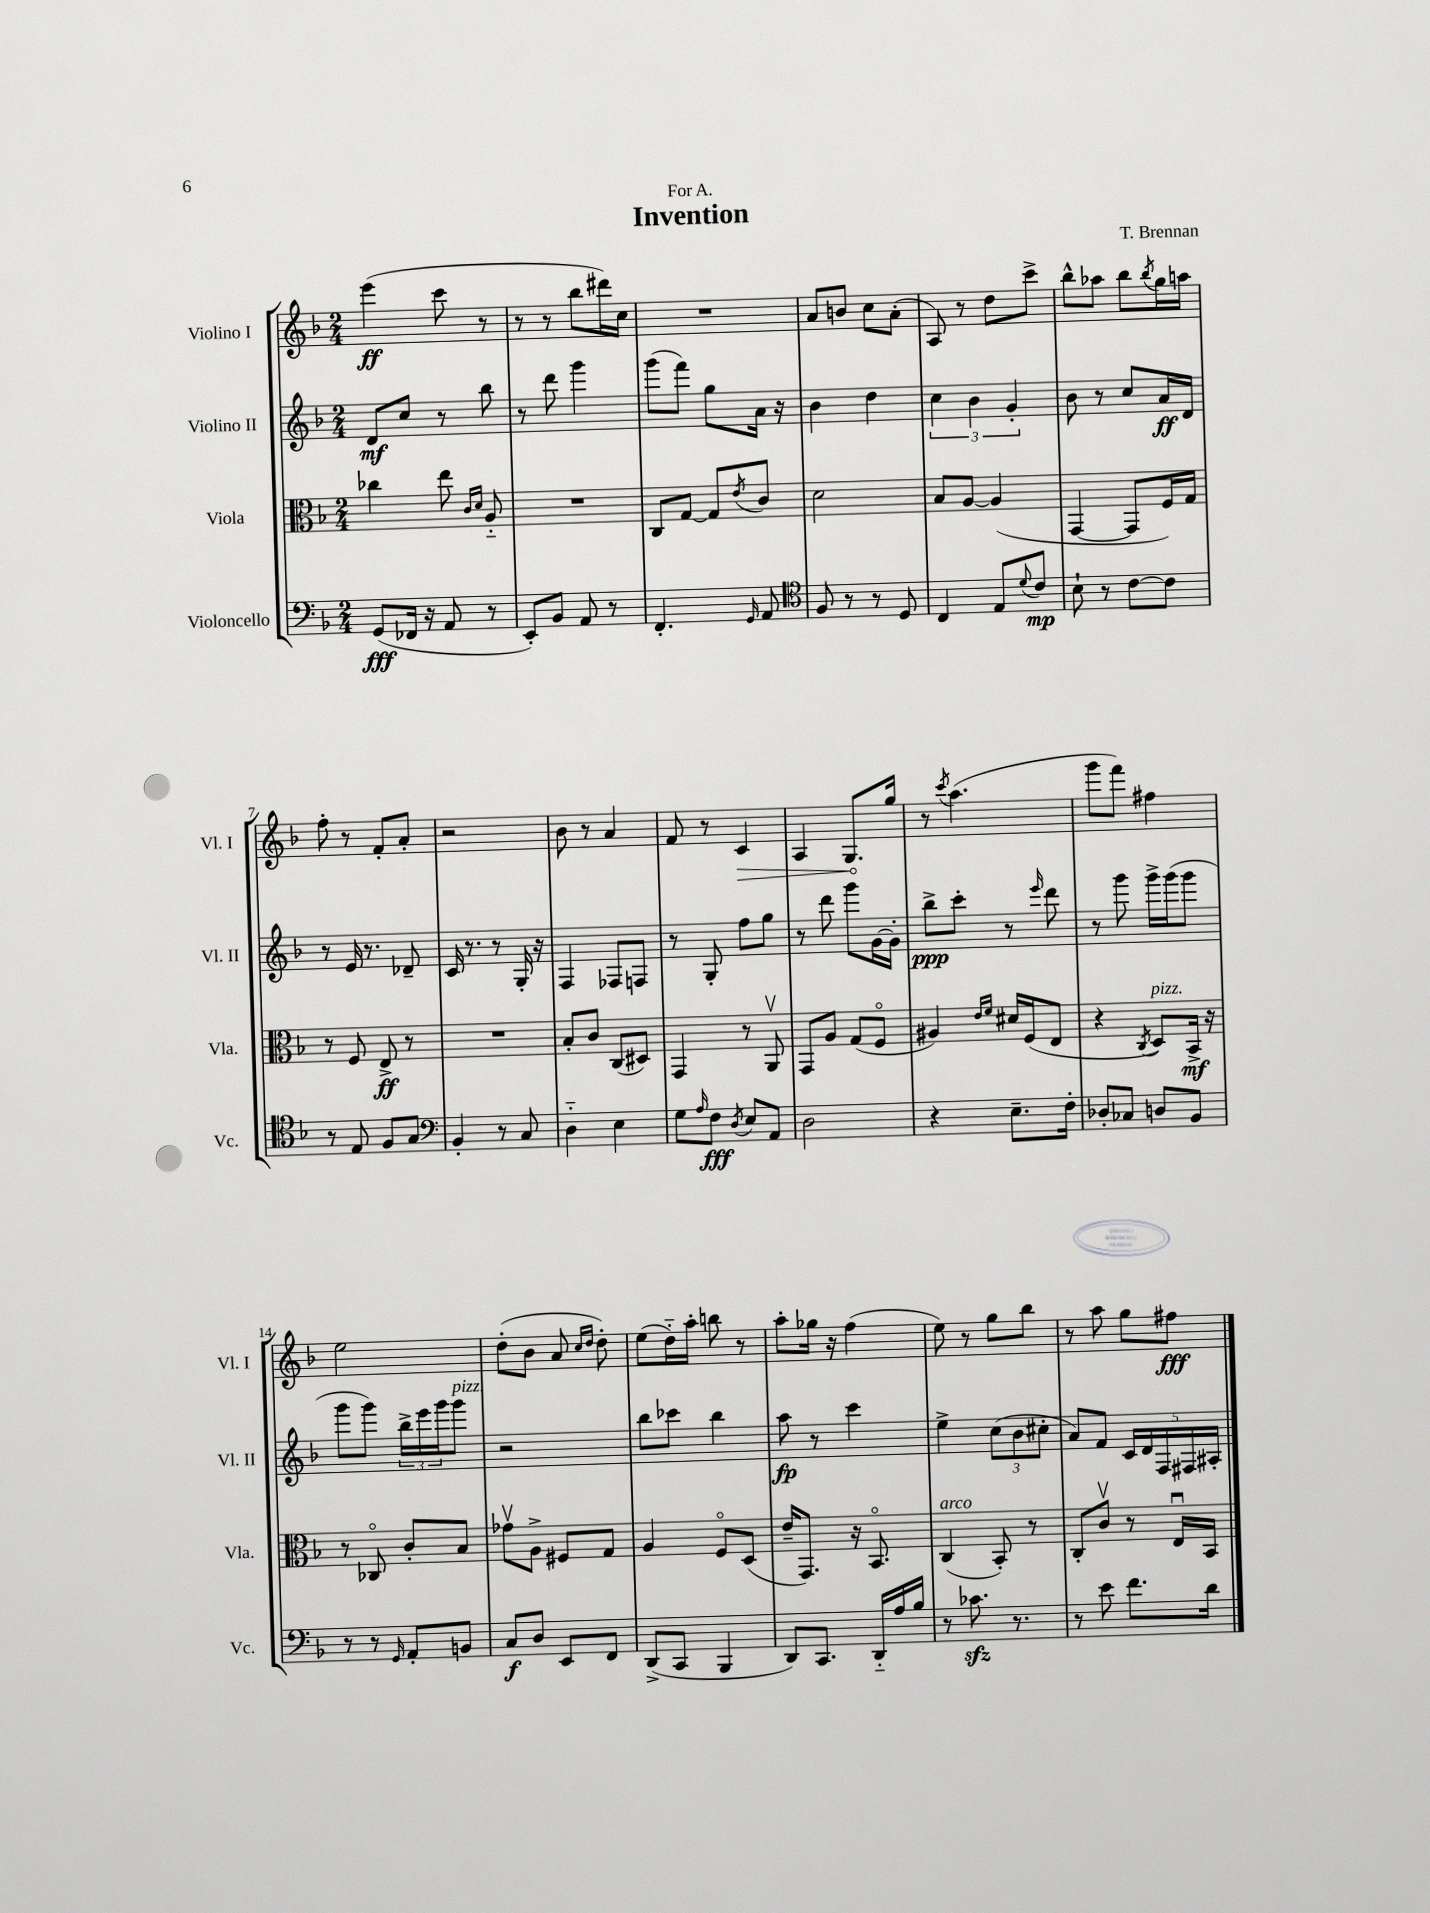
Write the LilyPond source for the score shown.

\header { title = "Invention" composer = "T. Brennan" dedication = "For A." }
<<
\new StaffGroup <<
\new Staff = "s0" \with { instrumentName = "Violino I" shortInstrumentName = "Vl. I" } {
    \clef treble \key f \major \numericTimeSignature \time 2/4
    e'''4\ff( c'''8 r8 |
    r8 r8 bes''8 dis'''16) c''16 |
    R2 |
    a'8 b'8 c''8 a'8-.( |
    a8) r8 d''8 c'''8-> |
    bes''8-^ aes''8 bes''8 \acciaccatura { bes''8 } g''16 a''16 |
    f''8-. r8 f'8-. a'8-. |
    r2 |
    bes'8 r8 a'4 |
    f'8 r8 \once \override Hairpin.circled-tip = ##t c'4\> |
    a4 g8.\! g''16 |
    r8 \acciaccatura { c'''8 } a''4.( |
    g'''8 f'''8) fis''4 |
    e''2 |
    d''8-.( bes'8 a'8 \grace { c''16 d''16 } d''8-.) |
    e''8( d''16-_) a''16-. b''8 r8 |
    a''8-. ges''16 r16 f''4( |
    e''8) r8 g''8 bes''8 |
    r8 a''8 g''8 fis''8\fff \bar "|." |
}
\new Staff = "s1" \with { instrumentName = "Violino II" shortInstrumentName = "Vl. II" } {
    \clef treble \key f \major \numericTimeSignature \time 2/4
    d'8\mf c''8 r8 bes''8 |
    r8 d'''8 g'''4 |
    g'''8( f'''8) g''8 a'16 r16 |
    bes'4 d''4 |
    \tuplet 3/2 { c''4 bes'4 g'4-. } |
    bes'8 r8 c''8 a'16\ff d'16 |
    r8 e'16 r8. des'8-- |
    c'16 r8. r8 g16-. r16 |
    f4 fes8 f8 |
    r8 g8-. f''8 g''8 |
    r8 d'''8 g'''8 g'16~ g'16-. |
    bes''8->\ppp c'''8-. r8 \grace { e'''16 } d'''8 |
    r8 g'''8 g'''16-> g'''16( g'''8 |
    g'''8 g'''8) \tuplet 3/2 { bes''16-> e'''16 g'''16 } g'''8^\markup { \italic "pizz." } |
    r2 |
    bes''8 ces'''8 bes''4 |
    a''8\fp r8 c'''4 |
    e''4-> \tuplet 3/2 { c''8( bes'8 cis''8-. } |
    a'8) f'8 \tuplet 5/4 { c'16 d'16 f16 fis16 ais16-. } \bar "|." |
}
\new Staff = "s2" \with { instrumentName = "Viola" shortInstrumentName = "Vla." } {
    \clef alto \key f \major \numericTimeSignature \time 2/4
    ces''4 e''8 \grace { c'16 d'16 } a8-_ |
    R2 |
    c8 g8~ g8 \acciaccatura { e'8 } c'8 |
    d'2 |
    bes8 a8~ a4( |
    g,4~ g,8 f16) g16 |
    r8 f8 e8->\ff r8 |
    R2 |
    bes8-. c'8 c8( dis8) |
    g,4 r8 a,8\upbow |
    g,8 a8 g8( f8\flageolet |
    ais4) \grace { e'16 f'16 } dis'16 f16( e8 |
    r4 \acciaccatura { c8 } d8^\markup { \italic "pizz." }) bes,16->\mf r16 |
    r8 ces8\flageolet c'8-. bes8 |
    ges'8\upbow a8-> fis8 g8 |
    a4 f8\flageolet d8( |
    e'16-- g,8.) r16 bes,8.\flageolet |
    c4^\markup { \italic "arco" }( bes,8-.) r8 |
    c8-. c'8\upbow r8 e16\downbow bes,16 \bar "|." |
}
\new Staff = "s3" \with { instrumentName = "Violoncello" shortInstrumentName = "Vc." } {
    \clef bass \key f \major \numericTimeSignature \time 2/4
    g,8\fff( fes,16 r16 a,8 r8 |
    e,8-.) bes,8 a,8 r8 |
    f,4.-. \grace { g,16 } a,8 |
    \clef tenor f8 r8 r8 d8 |
    c4 e8 \appoggiatura { d'8 } c'8\mp |
    bes8-! r8 c'8~ c'8 |
    r8 e8 f8 g8 |
    \clef bass bes,4-. r8 c8 |
    d4-_ e4 |
    g8 \grace { a16 } f8\fff \acciaccatura { d8 } e8 a,8 |
    d2 |
    r4 e8.-- f16-. |
    des8-. ces8 d8 bes,8 |
    r8 r8 \grace { g,16 } a,8-. b,8 |
    c8\f d8 e,8 f,8 |
    d,8->( c,8 bes,,4 |
    d,8) c,8. d,16-_ a16 bes16 |
    r8 ces'8.\sfz r8. |
    r8 e'8 f'8. d'16 \bar "|." |
}
>>
>>
